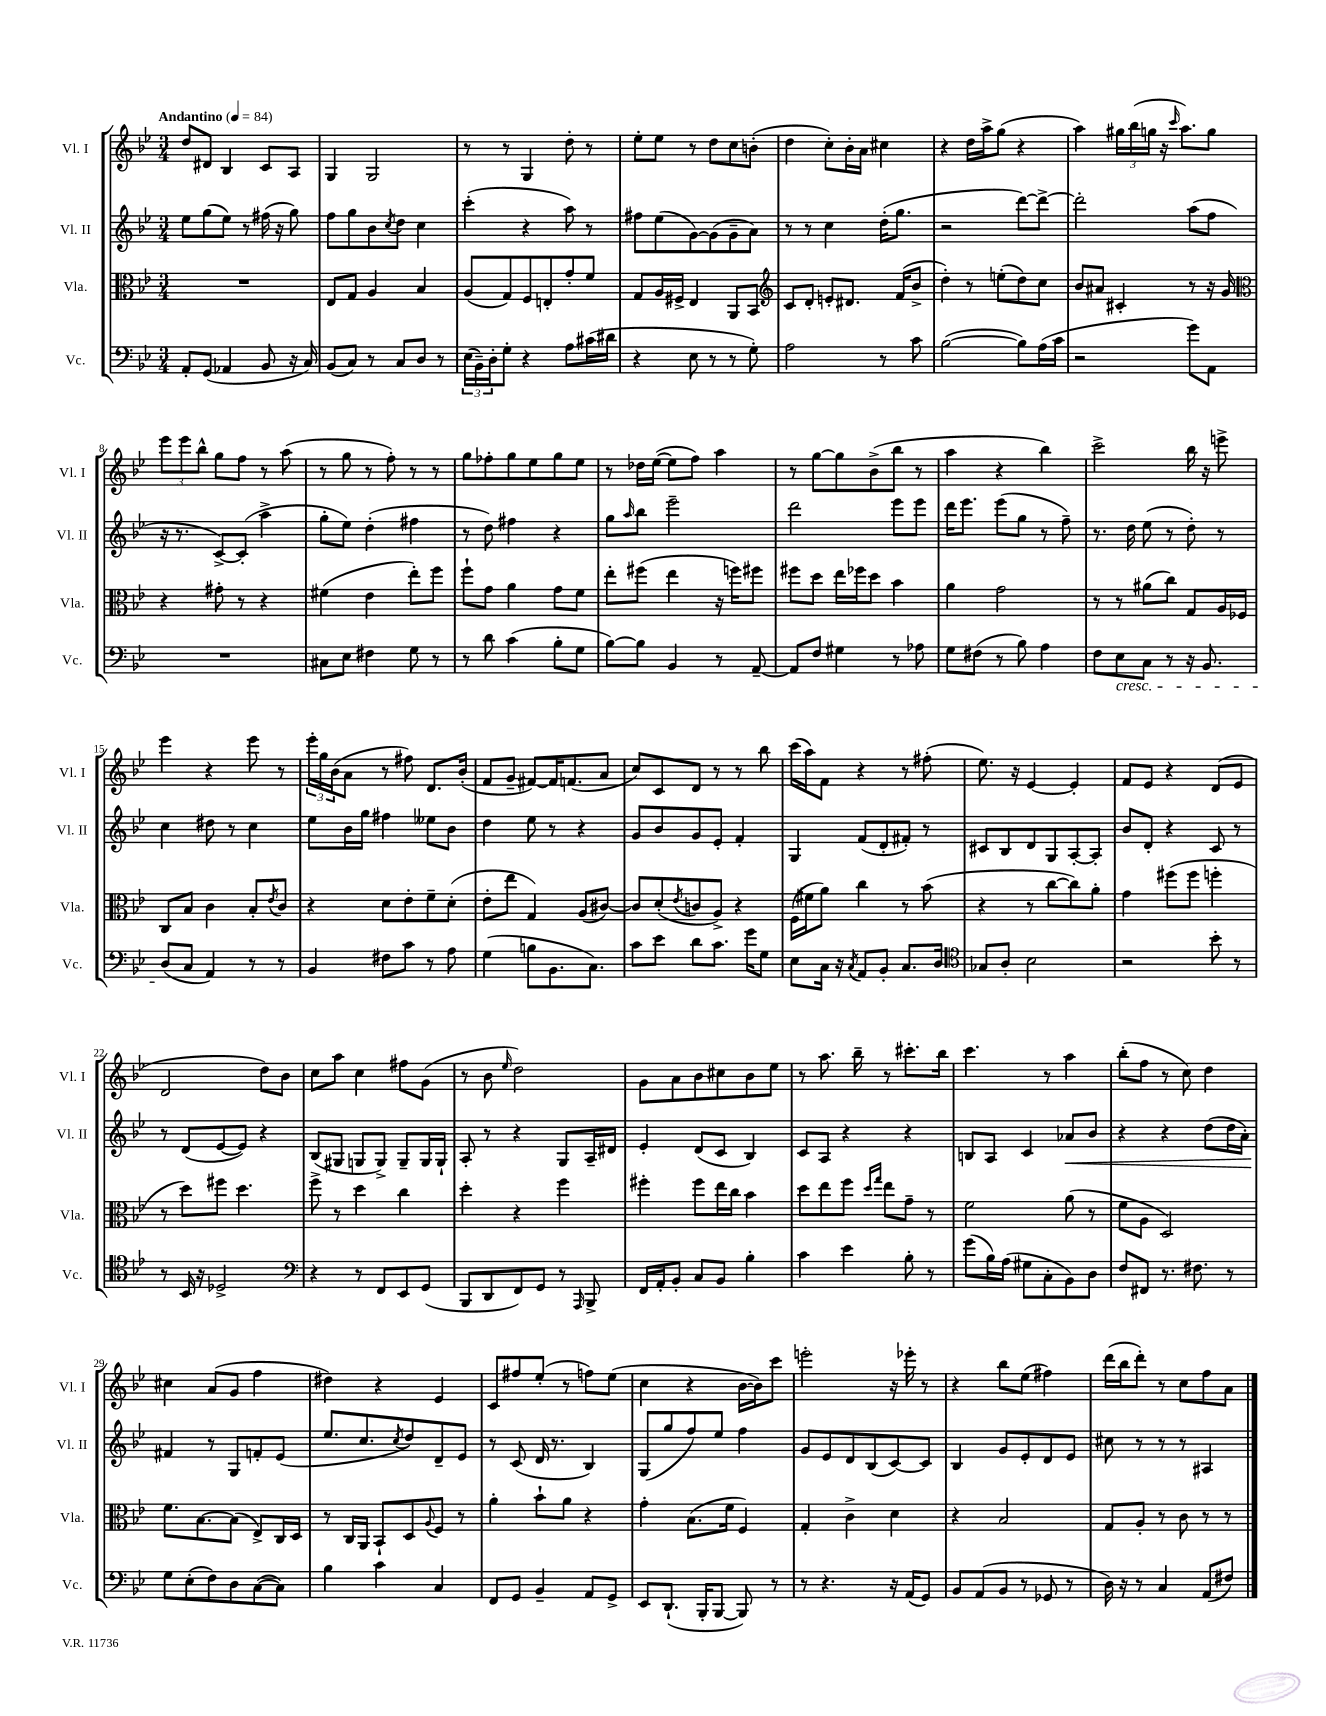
<<
\new StaffGroup <<
\new Staff = "s0" \with { instrumentName = "Vl. I" shortInstrumentName = "Vl. I" } {
    \clef treble \key bes \major \numericTimeSignature \time 3/4 \tempo "Andantino" 4 = 84
    d''8 dis'8 bes4 c'8 a8 |
    g4 g2 |
    r8 r8 g4 d''8-. r8 |
    ees''8-. ees''8 r8 d''8 c''8 b'8-.( |
    d''4 c''8-.) bes'16-. a'16 cis''4 |
    r4 d''16 a''16-> g''8( r4 |
    a''4) \tuplet 3/2 { gis''16 bes''16( g''16 } r16 \grace { c'''16 } a''8.) g''8 |
    \tuplet 3/2 { ees'''8 ees'''8 bes''8-^ } g''8 f''8 r8 a''8( |
    r8 g''8 r8 f''8-.) r8 r8 |
    g''8 fes''8-. g''8 ees''8 g''8 ees''8 |
    r8 des''16 ees''16~( ees''8 f''8) a''4 |
    r8 g''8~ g''8 bes'8->( bes''8 r8 |
    a''4 r4 bes''4) |
    c'''2-> bes''16 r16 e'''8-> |
    ees'''4 r4 ees'''8 r8 |
    \tuplet 3/2 { ees'''16-. g''16 bes'16( } a'8 r8 fis''8) d'8. bes'16-.( |
    f'8 g'8-- fis'8~) fis'16 f'8.( a'8 |
    c''8) c'8 d'8 r8 r8 bes''8 |
    c'''16( a''16) f'8 r4 r8 fis''8-.( |
    ees''8.) r16 ees'4~ ees'4-. |
    f'8 ees'8 r4 d'8( ees'8 |
    d'2 d''8) bes'8 |
    c''8 a''8 c''4 fis''8 g'8( |
    r8 bes'8 \grace { ees''16 } d''2) |
    g'8 a'8 bes'8 cis''8 bes'8 ees''8 |
    r8 a''8. bes''16-- r8 cis'''8.-. bes''16 |
    c'''4. r8 a''4 |
    bes''8-.( f''8 r8 c''8) d''4 |
    cis''4 a'8( g'8 f''4 |
    dis''4) r4 ees'4 |
    c'8 fis''8 ees''8-.( r8 f''8) ees''8( |
    c''4 r4 bes'16~ bes'16) c'''8 |
    e'''2-. r16 ees'''16-. r8 |
    r4 bes''8 ees''8( fis''4) |
    d'''16( bes''16 d'''8-.) r8 c''8 f''8 a'8 \bar "|." |
}
\new Staff = "s1" \with { instrumentName = "Vl. II" shortInstrumentName = "Vl. II" } {
    \clef treble \key bes \major \numericTimeSignature \time 3/4
    ees''8 g''8( ees''8) r8 fis''16( r16 g''8) |
    f''8 g''8 bes'8 \acciaccatura { c''8 } d''8 c''4 |
    c'''4-.( r4 a''8) r8 |
    fis''8 ees''8( g'8~) g'8( g'8-- a'8) |
    r8 r8 c''4 d''16-.( g''8. |
    r2 d'''8~) d'''8~-> |
    d'''2-. a''8( f''8 |
    r16 r8. c'8~->) c'8-.( a''4-> |
    g''8-. ees''8) d''4-.( fis''4 |
    r8 d''8) fis''4 r4 |
    g''8 \grace { a''16 } bes''8 ees'''2-- |
    d'''2 ees'''8 ees'''8 |
    d'''16 ees'''8. ees'''8( g''8 r8 f''8--) |
    r8. d''16 ees''8( r8 d''8-.) r8 |
    c''4 dis''8 r8 c''4 |
    ees''8 bes'16 g''16 fis''4 eeses''8 bes'8 |
    d''4 ees''8 r8 r4 |
    g'8 bes'8 g'8 ees'8-. f'4-. |
    g4 f'8( d'8-. fis'8-.) r8 |
    cis'8 bes8 d'8 g8 a8~-. a8-. |
    bes'8 d'8-. r4 c'8 r8 |
    r8 d'8( ees'8~ ees'8) r4 |
    bes8( gis8 g8 g8->) g8-- g16 g16-! |
    a8-. r8 r4 g8 a16-- dis'16 |
    ees'4-. d'8( c'8 bes4) |
    c'8 a8 r4 r4 |
    b8 a8 c'4 aes'8\< bes'8 |
    r4 r4 d''8( d''16 a'16-.) |
    fis'4\! r8 g8 f'8-. ees'8( |
    ees''8. c''8. \acciaccatura { c''8 } d''8) d'8-- ees'8 |
    r8 c'8( d'16 r8. bes4) |
    g8( g''8 f''8) ees''8 f''4 |
    g'8 ees'8 d'8 bes8( c'8~) c'8 |
    bes4 g'8 ees'8-. d'8 ees'8 |
    cis''8 r8 r8 r8 ais4 \bar "|." |
}
\new Staff = "s2" \with { instrumentName = "Vla." shortInstrumentName = "Vla." } {
    \clef alto \key bes \major \numericTimeSignature \time 3/4
    R2. |
    ees8 g8 a4 bes4 |
    a8( g8) f8 e8-. g'8-. f'8 |
    g8 a16 fis16-> ees4 a,8 bes,8 |
    \clef treble c'8 d'8-. e'8-. dis'8. f'16( bes'8-> |
    d''4-.) r8 e''8-.( d''8) c''8 |
    bes'8 ais'8 cis'4-. r8 r16 g'16 |
    \clef alto r4 gis'8-. r8 r4 |
    fis'4( ees'4 ees''8-.) f''8 |
    f''8-! g'8 a'4 g'8 f'8 |
    ees''8-. fis''8( ees''4 r16 f''16) fis''8 |
    fis''8 d''8 ees''16 fes''16 d''8 bes'4 |
    a'4 g'2 |
    r8 r8 ais'8( c''8) g8 a16 fes16 |
    c8 bes8 c'4 bes8-. \acciaccatura { ees'8 } c'8 |
    r4 d'8 ees'8-. f'8-- d'8-.( |
    ees'8-. ees''8 g4) a8( cis'8~) |
    cis'8 d'8-.( \acciaccatura { ees'8 } c'8 a8->) r4 |
    f16( fis'16 a'8) c''4 r8 bes'8( |
    r4 r8 c''8~ c''8) a'8-. |
    g'4 fis''8( fis''8 f''4-. |
    r8 d''8) fis''8 d''4. |
    f''8-> r8 d''4 c''4 |
    d''4-. r4 f''4 |
    fis''4-. fis''8 ees''16 c''16 bes'4 |
    d''8 ees''8 f''8 \grace { d''16 g''16 } ees''8 g'8-- r8 |
    f'2 a'8( r8 |
    f'8 a8 d2) |
    f'8. bes8.~ bes8( ees8->) c16 d16 |
    r8 c16 a,16 bes,8-! d8 \appoggiatura { a8 } f8 r8 |
    a'4-. bes'8-! a'8 r4 |
    g'4-. bes8.( f'16 f4) |
    g4-. c'4-> d'4 |
    r4 bes2 |
    g8 a8-. r8 c'8 r8 r8 \bar "|." |
}
\new Staff = "s3" \with { instrumentName = "Vc." shortInstrumentName = "Vc." } {
    \clef bass \key bes \major \numericTimeSignature \time 3/4
    a,8-. g,8( aes,4 bes,8 r16 c16) |
    bes,8( c8) r8 c8 d8 r8 |
    \tuplet 3/2 { ees16( bes,16--) d16-. } g8-. r4 a8 cis'16( dis'16 |
    r4 ees8 r8 r8 g8-.) |
    a2 r8 c'8 |
    bes2~( bes8) a16( c'16 |
    r2 g'8) a,8 |
    R2. |
    cis8 ees8 fis4 g8 r8 |
    r8 d'8 c'4( bes8-. g8 |
    bes8~) bes8 bes,4 r8 a,8~-- |
    a,8 f8 gis4 r8 aes8 |
    g8 fis8( r8 bes8) a4 |
    f8 ees8\cresc c8 r8 r16 bes,8. |
    d8\!( c8 a,4) r8 r8 |
    bes,4 fis8 c'8 r8 a8 |
    g4( b8 bes,8. c8.) |
    c'8 ees'8 d'8 c'8. g'16 g8 |
    ees8 c16 r16 \acciaccatura { c8 } a,8 bes,8-. c8. d16 |
    \clef tenor ges8 a8-. bes2 |
    r2 bes'8-. r8 |
    r8 bes,16 r16 des2-> |
    \clef bass r4 r8 f,8 ees,8 g,8( |
    bes,,8 d,8 f,8) g,8 r8 \grace { a,,16 } bes,,8-> |
    f,16 a,16-. bes,8-. c8 bes,8 bes4-. |
    c'4 ees'4 bes8-. r8 |
    g'8( bes16) a16( gis8 c8-. bes,8) d8 |
    f8 fis,8 r8. fis8. r8 |
    g8 ees8-.( f8) d8 c8~( c8) |
    bes4 c'4 c4 |
    f,8 g,8 bes,4-- a,8 g,8-> |
    ees,8 d,8.-!( bes,,16-. bes,,8~ bes,,8) r8 |
    r8 r4. r16 a,16( g,8) |
    bes,8 a,8( bes,8 r8 ges,8 r8 |
    d16) r16 r8 c4 a,8( fis8) \bar "|." |
}
>>
>>
